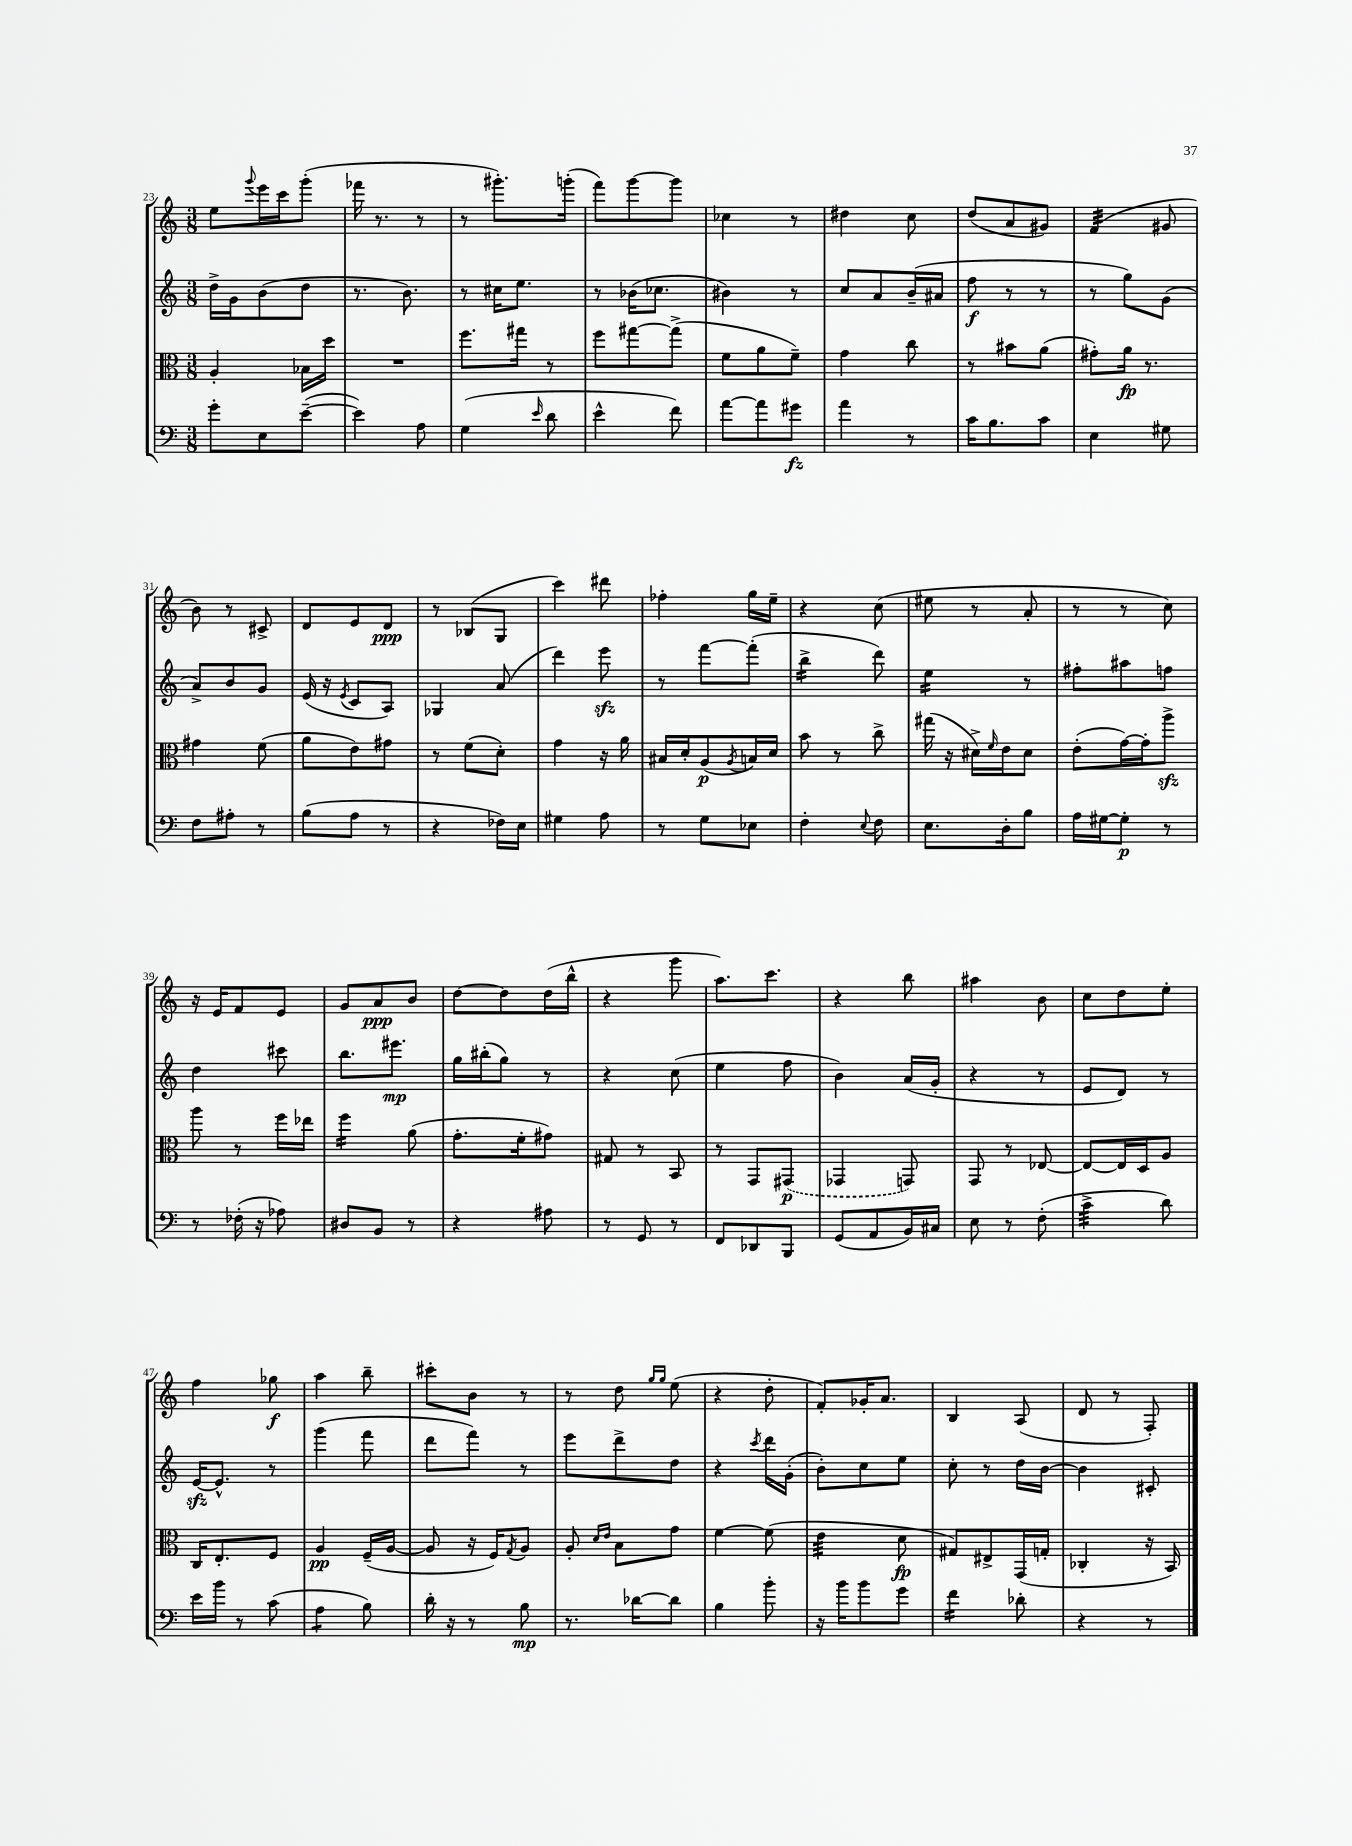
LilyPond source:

<<
\new StaffGroup <<
\new Staff = "s0" {
    \clef treble \key c \major \numericTimeSignature \time 3/8
    e''8 \appoggiatura { g'''8 } e'''16 c'''16 g'''8-.( |
    fes'''16 r8. r8 |
    r8 gis'''8.-.) g'''16-.( |
    f'''8) g'''8~ g'''8 |
    ces''4 r8 |
    dis''4 c''8 |
    d''8( a'8 gis'8) |
    f'4:32( gis'8 |
    b'8) r8 cis'8-> |
    d'8 e'8 d'8\ppp |
    r8 bes8( g8 |
    c'''4) dis'''8 |
    fes''4-. g''16 e''16-- |
    r4 c''8( |
    eis''8 r8 a'8-. |
    r8 r8 c''8) |
    r16 e'16 f'8 e'8 |
    g'8 a'8\ppp b'8 |
    d''8~ d''8 d''16( b''16-^ |
    r4 g'''8 |
    a''8.) c'''8. |
    r4 b''8 |
    ais''4 b'8 |
    c''8 d''8 e''8-. |
    f''4 ges''8\f |
    a''4 b''8-- |
    cis'''8-. b'8 r8 |
    r8 d''8 \grace { g''16 g''16 } e''8( |
    r4 d''8-. |
    f'8-.) ges'16-. a'8. |
    b4 a8( |
    d'8 r8 f8-.) \bar "|." |
}
\new Staff = "s1" {
    \clef treble \key c \major \numericTimeSignature \time 3/8
    d''16-> g'16 b'8( d''8 |
    r8. b'8.) |
    r8 cis''16 e''8. |
    r8 bes'16( ces''8. |
    bis'4) r8 |
    c''8 a'8 b'16--( ais'16 |
    f''8\f r8 r8 |
    r8 g''8) g'8( |
    a'8->) b'8 g'8 |
    e'16( r16 \acciaccatura { e'8 } c'8 a8) |
    ges4 a'8( |
    d'''4) e'''8\sfz |
    r8 f'''8~ f'''8-.( |
    b''4:16-> d'''8) |
    e''4:16 r8 |
    fis''8-. ais''8 f''8 |
    d''4 cis'''8 |
    b''8. eis'''8.\mp |
    g''16 bis''16-.( g''8) r8 |
    r4 c''8( |
    e''4 f''8 |
    b'4) a'16( g'16-. |
    r4 r8 |
    e'8 d'8) r8 |
    e'16~\sfz e'8.-^ r8 |
    g'''4( f'''8 |
    d'''8 f'''8) r8 |
    e'''8 d'''8-> d''8 |
    r4 \acciaccatura { c'''8 } d'''16 g'16-.( |
    b'8-.) c''8 e''8 |
    c''8-. r8 d''16 b'16~ |
    b'4 cis'8-. \bar "|." |
}
\new Staff = "s2" {
    \clef alto \key c \major \numericTimeSignature \time 3/8
    a4-. bes16 d''16 |
    R4. |
    f''8. gis''16 r8 |
    f''8 gis''8~ gis''8->( |
    f'8 a'8 f'8--) |
    g'4 c''8 |
    r8 bis'8 a'8( |
    gis'8-.) a'16\fp r8. |
    gis'4 f'8( |
    a'8 e'8) gis'8 |
    r8 f'8( d'8-.) |
    g'4 r16 a'16 |
    bis16 d'16-. a8\p( \acciaccatura { a8 } b16) d'16 |
    b'8 r8 c''8-> |
    gis''16( r16 dis'16->) \grace { f'16 } e'16 dis'8 |
    e'8-.( g'16~) g'16-. a''8->\sfz |
    a''8 r8 f''16 ees''16 |
    f''4:16 a'8( |
    g'8.-. f'16-. gis'8) |
    gis8 r8 b,8 |
    r8 g,8 \once \slurDashed gis,8\p( |
    ges,4 g,8) |
    g,8 r8 ees8~ |
    ees8~ ees16 d16 a8 |
    c16 e8.-. f8 |
    a4\pp f16--( a16~ |
    a8 r16 f16) \acciaccatura { g8 } a8 |
    a8-. \grace { d'16 e'16 } b8 g'8 |
    f'4~ f'8( |
    e'4:32 d'8\fp |
    gis8) eis8-> g,16( g16-. |
    ces4-. r16 b,16) \bar "|." |
}
\new Staff = "s3" {
    \clef bass \key c \major \numericTimeSignature \time 3/8
    g'8-. e8 e'8~--( |
    e'4) a8 |
    g4( \grace { e'16 } d'8 |
    e'4-^ f'8) |
    a'8~ a'8 gis'8\fz |
    a'4 r8 |
    c'16 b8. c'8 |
    e4 gis8 |
    f8 ais8-. r8 |
    b8( a8 r8 |
    r4 fes16) e16 |
    gis4 a8 |
    r8 g8 ees8 |
    f4-. \appoggiatura { e8 } f8 |
    e8. d16-. b8 |
    a16 gis16~ gis8-.\p r8 |
    r8 fes16-.( r16 aes8) |
    dis8 b,8 r8 |
    r4 ais8 |
    r8 g,8 r8 |
    f,8 des,8 b,,8 |
    g,8( a,8 b,16) cis16 |
    e8 r8 f8-.( |
    c'4:32-> d'8) |
    e'16 b'16 r8 c'8( |
    a4:8 b8) |
    d'16-. r16 r8 b8\mp |
    r8. des'16~ des'8 |
    b4 b'8-. |
    r16 b'16 b'8 g'8 |
    f'4:16 des'8-. |
    r4 r8 \bar "|." |
}
>>
>>
\layout { \context { \Score currentBarNumber = #23 } }
